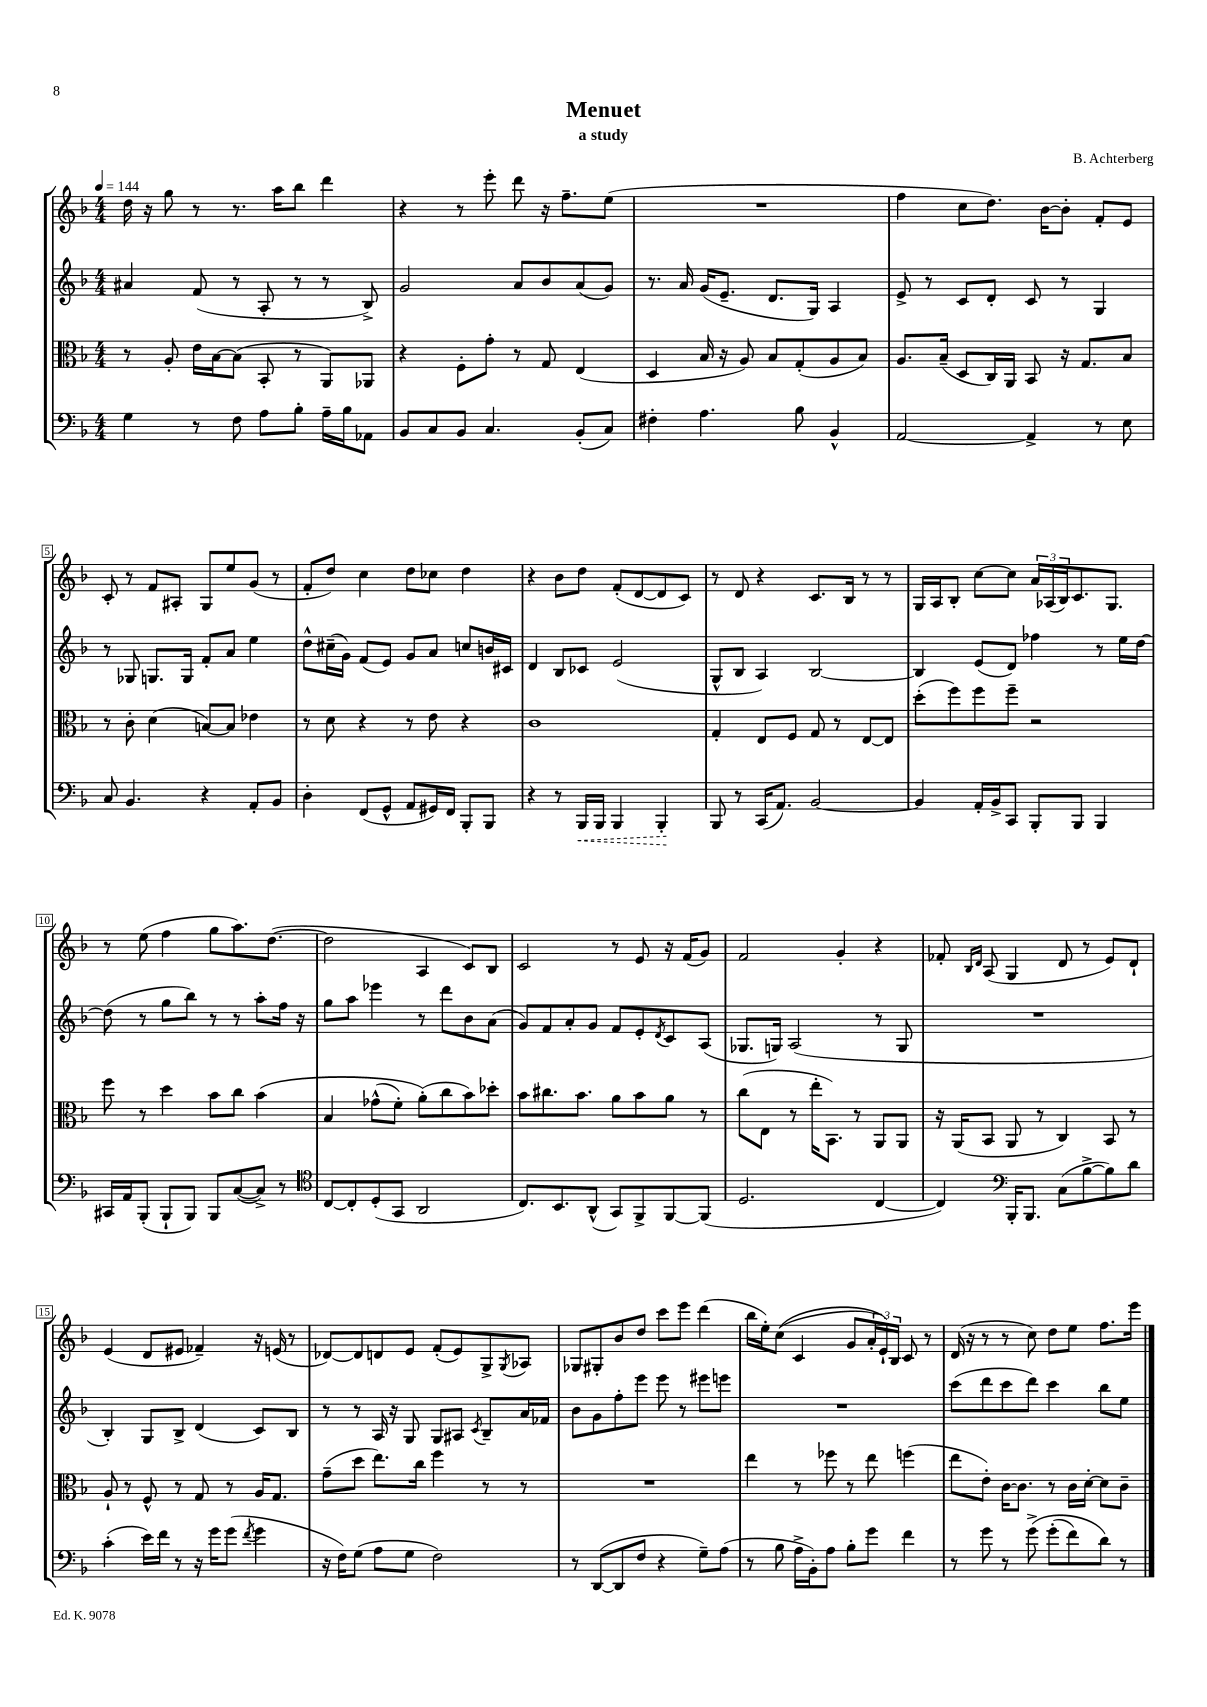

**kern	**kern	**kern	**kern
*staff4	*staff3	*staff2	*staff1
*clefF4	*clefC3	*clefG2	*clefG2
*k[b-]	*k[b-]	*k[b-]	*k[b-]
*M4/4	*M4/4	*M4/4	*M4/4
*MM144	*MM144	*MM144	*MM144
4G	8r	4a#	16dd
.	.	.	16r
.	8A'	.	8gg
8r	16e	(8f	8r
.	[16B-	.	.
8F	(8B-]	8r	8.r
8A	8BB-'	8A'	.
.	.	.	16aa
8B-'	8r	8r	8bb-
16A~	8AA)	8r	4ddd
16B-	.	.	.
8AA-	8AA-	8B-^)	.
=	=	=	=
8BB-	4r	2g	4r
8C	.	.	.
8BB-	8F'	.	8r
4.C	8g'	.	8eee'
.	8r	8a	8ddd
.	8G	8b-	16r
.	.	.	8.ff~
(8BB-'	(4E	(8a	.
8C)	.	8g)	(8ee
=	=	=	=
4F#'	4D	8.r	1r
.	.	16a	.
4.A	16B-	(16g	.
.	16r	8.e~	.
.	8A)	.	.
.	8B-	8.d	.
8B-	(8G'	.	.
.	.	16G)	.
4BB-^^	8A	4A	.
.	8B-)	.	.
=	=	=	=
[2AA	8.A	8e^	4ff
.	.	8r	.
.	(16B-~	.	.
.	8D	8c	8cc
.	16C)	8d'	8.dd)
.	16AA	.	.
4AA^]	8BB-	8c	.
.	.	.	[16b-
.	16r	8r	8b-']
.	8.G	.	.
8r	.	4G	8f'
8E	8B-	.	8e
=	=	=	=
8C	8r	8r	8c'
4.BB-	8c'	8G-	8r
.	(4d	8.G	8f
.	.	.	8A#'
.	.	16G	.
4r	[8B)	8f'	8G
.	8B]	8a	8ee
8AA'	4e-	4ee	(8g
8BB-	.	.	8r
=	=	=	=
4D'	8r	8dd^^	8f'
.	8d	(16cc#~	8dd)
.	.	16g)	.
(8FF	4r	(8f	4cc
8GG^^	.	8e)	.
8AA	8r	8g	8dd
16GG#)	8e	8a	8cc-
16FF	.	.	.
8BBB-'	4r	8cc	4dd
8BBB-	.	16b	.
.	.	16c#	.
=	=	=	=
4r	1c	4d	4r
8r	.	8B-	8b-
16BBB-	.	8c-	8dd
16BBB-	.	.	.
4BBB-	.	(2e	(8f'
.	.	.	[8d
4BBB-'	.	.	8d]
.	.	.	8c)
=	=	=	=
8BBB-	4G'	8G^^	8r
8r	.	8B-	8d
(16CC	8E	4A)	4r
8.AA)	.	.	.
.	8F	.	.
[2BB-	8G	[2B-	8.c
.	8r	.	.
.	.	.	16B-
.	[8E	.	8r
.	8E]	.	8r
=	=	=	=
4BB-]	(8dd'	4B-]	16G
.	.	.	16A
.	8ff)	.	8B-'
16AA'	8ff	(8e	[8cc
16BB-^	.	.	.
8CC	8ff~	8d)	8cc]
8BBB-'	2r	4ff-	24a
.	.	.	(24A-
.	.	.	24B-)
8BBB-	.	.	8.c
4BBB-	.	8r	.
.	.	.	8.G
.	.	16ee	.
.	.	[16dd	.
=	=	=	=
16CC#	8ff	(8dd]	8r
16AA	.	.	.
(8BBB-'	8r	8r	(8ee
8BBB-`	4dd	8gg	4ff
8BBB-)	.	8bb-)	.
8BBB-	8b-	8r	8gg
([8C	8cc	8r	8.aa)
8C^])	&(4b-	8aa'	.
.	.	.	([8.dd
8r	.	16ff	.
.	.	16r	.
=	=	=	=
*clefC4	*	*	*
[8C	4B-	8gg	2dd]
8C']	.	8aa	.
(8D'	(8g-^^	4eee-	.
8GG	8f')	.	.
2AA	(8a'&)	8r	4A
.	8cc	8ddd	.
.	8b-)	8b-	8c)
.	8dd-'	(8a	8B-
=	=	=	=
8.C)	8b-	8g)	2c
.	8.cc#	8f	.
8.BB-	.	.	.
.	.	8a'	.
.	8.b-	.	.
(8AA^^	.	8g	.
8GG)	8a	8f	8r
8FF^	8b-	8e'	8e
.	.	8qd	.
[8FF	8a	8c	16r
.	.	.	(16f
(8FF]	8r	(8A	8g)
=	=	=	=
2.D	(8cc	8.G-	2f
.	8E	.	.
.	.	16G)	.
.	8r	(2A	.
.	16ee'	.	.
.	8.BB-)	.	.
.	.	.	4g'
.	8r	.	.
[4C	8AA	8r	4r
.	8AA	8G	.
=	=	=	=
4C])	16r	1r	8f-'
.	(16AA	.	.
.	.	.	16qqB-
.	.	.	16qqd
.	8BB-	.	(8A
*clefF4	*	*	*
16BBB-'	8AA	.	4G
8.BBB-	.	.	.
.	8r	.	.
(8C	4C)	.	8d
[8B-^	.	.	8r
8B-])	8BB-	.	8e)
8d	8r	.	8d`
=	=	=	=
(4c'	8A`	4B-')	(4e
.	8r	.	.
16e)	8F^^	8G	8d
16f	.	.	.
8r	8r	8B-^	8e#
16r	8G	(4d	4f-~)
16g	.	.	.
(8g	8r	.	.
8qf	.	.	.
4g	16A	8c)	16r
.	8.G	.	(16e
.	.	8B-	8r
=	=	=	=
16r	(8g~	8r	[8d-)
16F)	.	.	.
(8G	8dd	8r	8d-]
8A	8.ee)	16A	8d
.	.	16r	.
8G	.	8G	8e
.	16cc	.	.
2F)	4ff	8G	(8f'
.	.	8A#	8e)
.	.	8qc	.
.	8r	8B-~	8G^
.	.	.	8qG
.	8r	16a	8A-
.	.	16f-	.
=	=	=	=
8r	1r	8b-	8G-
([8DD	.	8g	8G#'
8DD]	.	8ff'	8b-
8F	.	8eee	8dd
4r	.	8eee	8ccc
.	.	8r	8eee
8G~)	.	8eee#	(4ddd
(8A	.	8eee	.
=	=	=	=
8r	4ee	1r	16bb-
.	.	.	16ee')
8B-	.	.	&((8cc
16A^	8r	.	4c
16BB-')	.	.	.
8A	8ff-	.	.
8B-'	8r	.	8g
8g	8ee	.	24a')
.	.	.	24e`&)
.	.	.	24B-
4f	(4ff	.	8c
.	.	.	8r
=	=	=	=
8r	8ee	(8ccc	(16d
.	.	.	16r
8g	8e')	8ddd	8r
8r	[16c	8ccc	8r
.	8.c]	.	.
&(8g^	.	8ddd)	8cc)
(8g'	8r	4ccc	8dd
8f)	16c	.	8ee
.	[16d'	.	.
8d&)	8d]	8bb-	8.ff
8r	8c~	8ee	.
.	.	.	16eee
==	==	==	==
*-	*-	*-	*-
